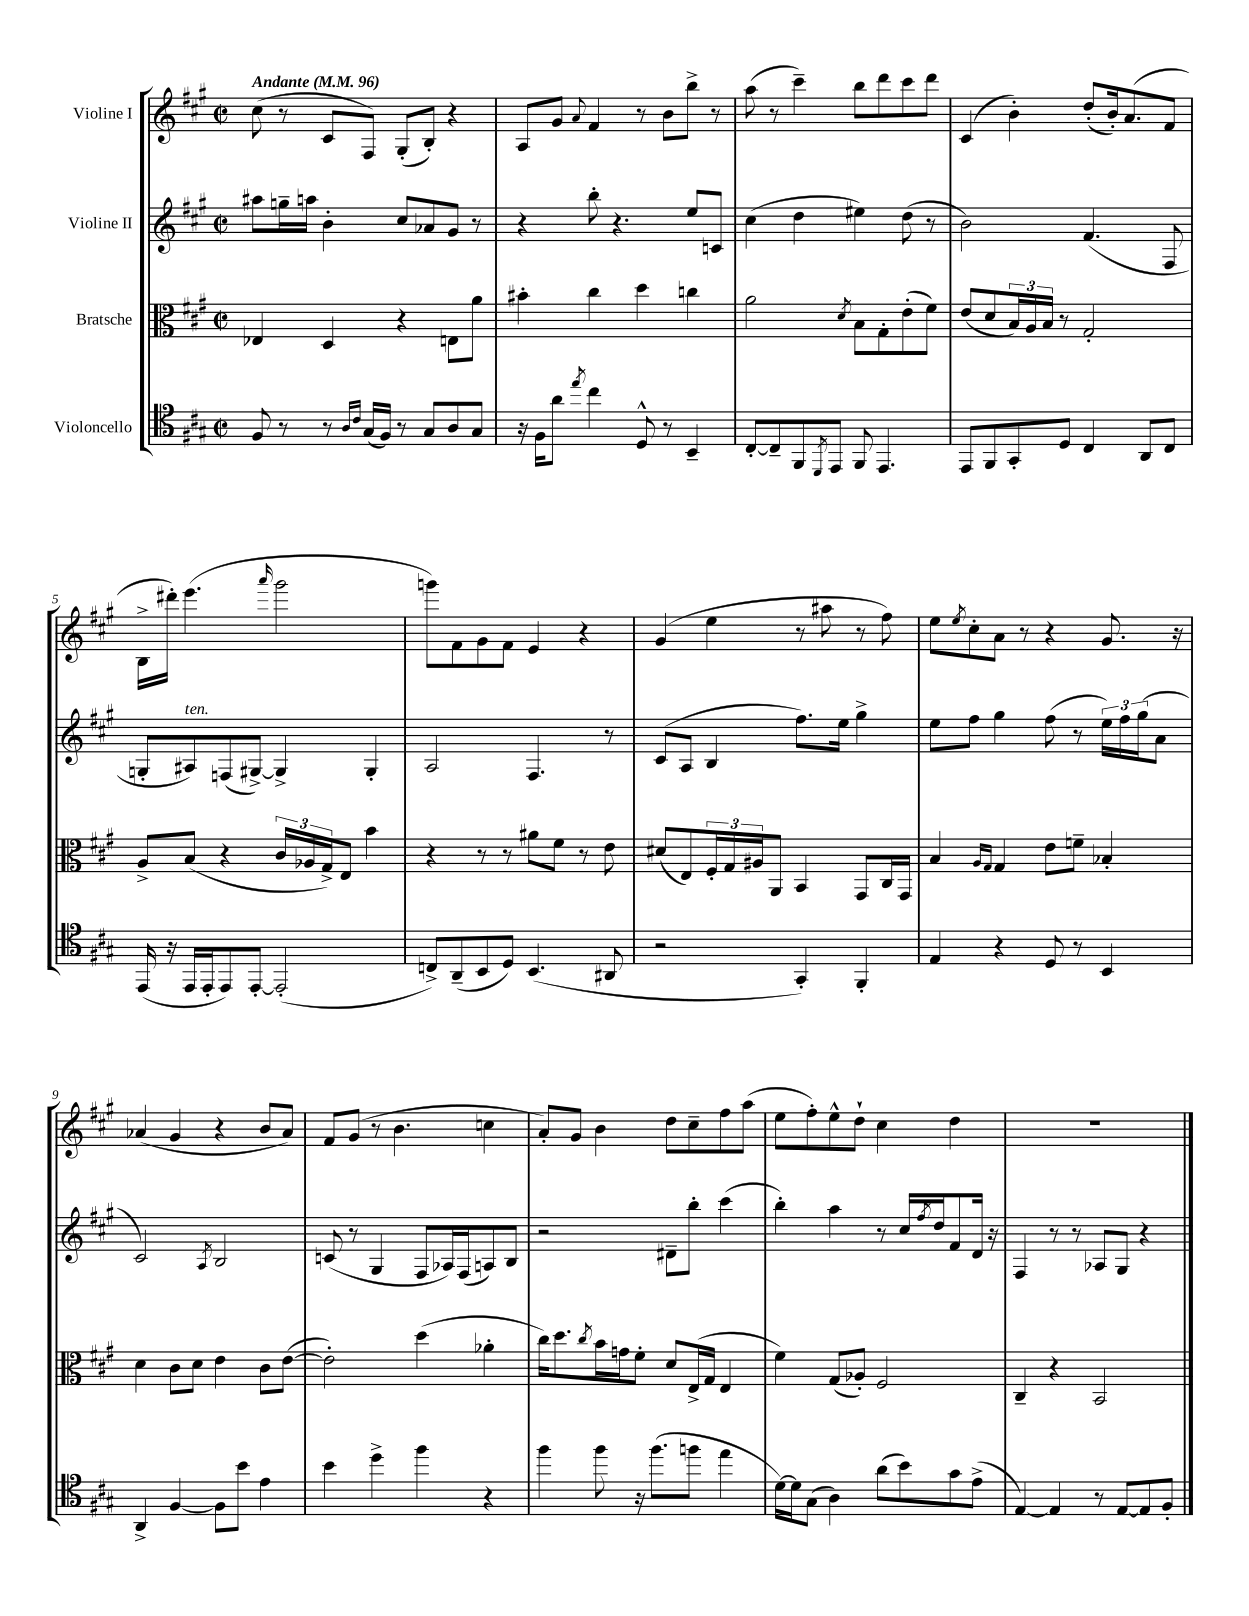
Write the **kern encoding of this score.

**kern	**kern	**kern	**kern
*part4	*part3	*part2	*part1
*staff4	*staff3	*staff2	*staff1
*I"Violoncello	*I"Bratsche	*I"Violine II	*I"Violine I
*clefC4	*clefC3	*clefG2	*clefG2
*k[f#c#g#]	*k[f#c#g#]	*k[f#c#g#]	*k[f#c#g#]
*M2/2	*M2/2	*M2/2	*M2/2
*met(c|)	*met(c|)	*met(c|)	*met(c|)
*MM96	*MM96	*MM96	*MM96
=1	=1	=1	=1
!	!	!	!LO:TX:a:B:t=Andante
8F#/	4E-X/	8aa#X\L	(8cc#\
8r	.	16ggn~\L	8r
.	.	16aan\JJ	.
8r	4D/	4b'\	8c#/L
16qqA/LL	.	.	.
16qqc#/JJ	.	.	.
(16G#/LL	.	.	8F#/J)
16F#/JJ)	.	.	.
8r	4r	8cc#/L	(8G#'/L
8G#/L	.	8a-X/	8B'/J)
8A/	8En\L	8g#/J	4r
8G#/J	8a\J	8r	.
=2	=2	=2	=2
16r	4b#X'\	4r	8A/L
16F#\KL	.	.	.
8a\J	.	.	8g#/J
8qee/	.	.	8qqa/
4cc#\	4cc#\	8bb'\	4f#/
.	.	4.r	.
8D^^/	4dd\	.	8r
8r	.	.	8b\L
4BB~/	4ccn\	8ee/L	8bb^\J
.	.	8cn/J	8r
=3	=3	=3	=3
[8C#'/L	2a\	(4cc#\	(8aa\
8C#~/]	.	.	8r
8FF#/	.	4dd\	4ccc#~\)
8qDD/	.	.	.
8EE/J	.	.	.
.	8qd/	.	.
8FF#/	8B\L	4ee#X\)	8bb\L
4.EE/	8G#'\	.	8ddd\
.	(8e'\	(8dd\	8ccc#\
.	8f#\J)	8r	8ddd\J
=4	=4	=4	=4
8EE/L	(8e/L	2b\)	(4c#/
8FF#/	8d/	.	.
8GG#'/	24B/L)	.	4b'\)
.	24A/	.	.
.	24B/JJ	.	.
8D/J	8r	.	.
4C#/	2G#'/	(4.f#/	(8dd'/L
.	.	.	16b'/k)
.	.	.	(8.a/
8AA/L	.	.	.
8C#/J	.	8F#/	8f#/J
!!LO:LB:g=z
=5	=5	=5	=5
(16EE/	8A^/L	8Gn'/L	16B^\LL
16r	.	.	16ddd#X'\JJ)
!	!	!LO:TX:a:i:t=ten.	!
16EE/LL	(8B/J	8A#X/)	(4.eee\
16EE'/J	.	.	.
8EE/)	4r	(8Fn/	.
[8EE'/J	.	[8G#X^/J)	.
.	.	.	16qqaaa/
(2EE'/]	24c#/LL	4G#^/]	2ggg#\
.	24A-X/	.	.
.	24G#^/J)	.	.
.	8E/J	.	.
.	4b\	4G#'/	.
=6	=6	=6	=6
8Cn^/L)	4r	2A/	8gggn\L)
(8AA~/	.	.	8f#\
8BB/	8r	.	8g#\
8D/J)	8r	.	8f#\J
(4.BB/	8a#X\L	4.F#/	4e/
.	8f#\J	.	.
.	8r	.	4r
8AA#X/	8e\	8r	.
=7	=7	=7	=7
2r	(8d#X/L	(8c#/L	(4g#/
.	8E/)	8A/J	.
.	24F#'/L	4B/	4ee\
.	24G#/	.	.
.	24A#X/J	.	.
.	8AA/J	.	.
4GG#'/)	4BB/	8.ff#\L)	8r
.	.	.	8aa#X\
.	.	16ee\Jk	.
4FF#'/	8GG#/L	4gg#^\	8r
.	16C#/L	.	8ff#\)
.	16GG#/JJ	.	.
=8	=8	=8	=8
4E/	4B/	8ee\L	8ee\L
.	.	.	8qee/
.	.	8ff#\J	8cc#'\
.	16qqA/LL	.	.
.	16qqG#/JJ	.	.
4r	4G#/	4gg#\	8a\J
.	.	.	8r
8D/	8e\L	(8ff#\	4r
8r	8fn~\J	8r	.
4BB/	4B-X'/	24ee\LL)	8.g#/
.	.	24ff#\	.
.	.	(24gg#\J	.
.	.	8a\J	.
.	.	.	16r
!!LO:LB:g=z
=9	=9	=9	=9
4AA^/	4d\	2c#/)	(4a-X/
[4F#/	8c#\L	.	4g#/
.	8d\J	.	.
.	.	8qA/	.
8F#\L]	4e\	2B/	4r
8b\J	.	.	.
4e\	8c#\L	.	8b/L
.	([8e\J	.	8a-/J)
=10	=10	=10	=10
4b\	2e'\])	(8cn/	8f#/L
.	.	8r	(8g#/J
4dd^\	.	4G#/	8r
.	.	.	4.b\
4ff#\	(4dd\	8F#/L	.
.	.	16A-X/L)	.
.	.	(16F#/J	.
4r	4a-X'\	8An/)	4ccn\
.	.	8B/J	.
=11	=11	=11	=11
4ff#\	16cc#\KL)	2r	8a'/L)
.	8.dd\	.	.
.	.	.	8g#/J
.	8qcc#/	.	.
8ff#\	16b\L	.	4b\
.	16gn\J	.	.
16r	8f#'\J	.	.
(8.ff#\L	.	.	.
.	8d/L	8d#X~\L	8dd\L
8ffn\J	(16E^/L	8bb'\J	8cc#~\
.	16G#/JJ	.	.
4ee\	4E/	(4ccc#\	8ff#\
.	.	.	(8aa\J
=12	=12	=12	=12
[16d\LL)	4f#\)	4bb'\)	8ee\L
16d\J]	.	.	.
(8G#\J	.	.	8ff#'\)
4A\)	(8G#/L	4aa\	8ee^^\
.	8A-X'/J)	.	8dd`\J
(8a\L	2F#/	8r	4cc#\
8b\)	.	16cc#/LL	.
.	.	8qff#/	.
.	.	16dd/J	.
8g#\	.	8f#/	4dd\
(8e^\J	.	16d/Jk	.
.	.	16r	.
=13	=13	=13	=13
[4E/)	4C#~/	4F#/	1r
4E/]	4r	8r	.
.	.	8r	.
8r	2BB/	8A-X/L	.
[8E/L	.	8G#/J	.
8E/]	.	4r	.
8F#'/J	.	.	.
==	==	==	==
*-	*-	*-	*-
